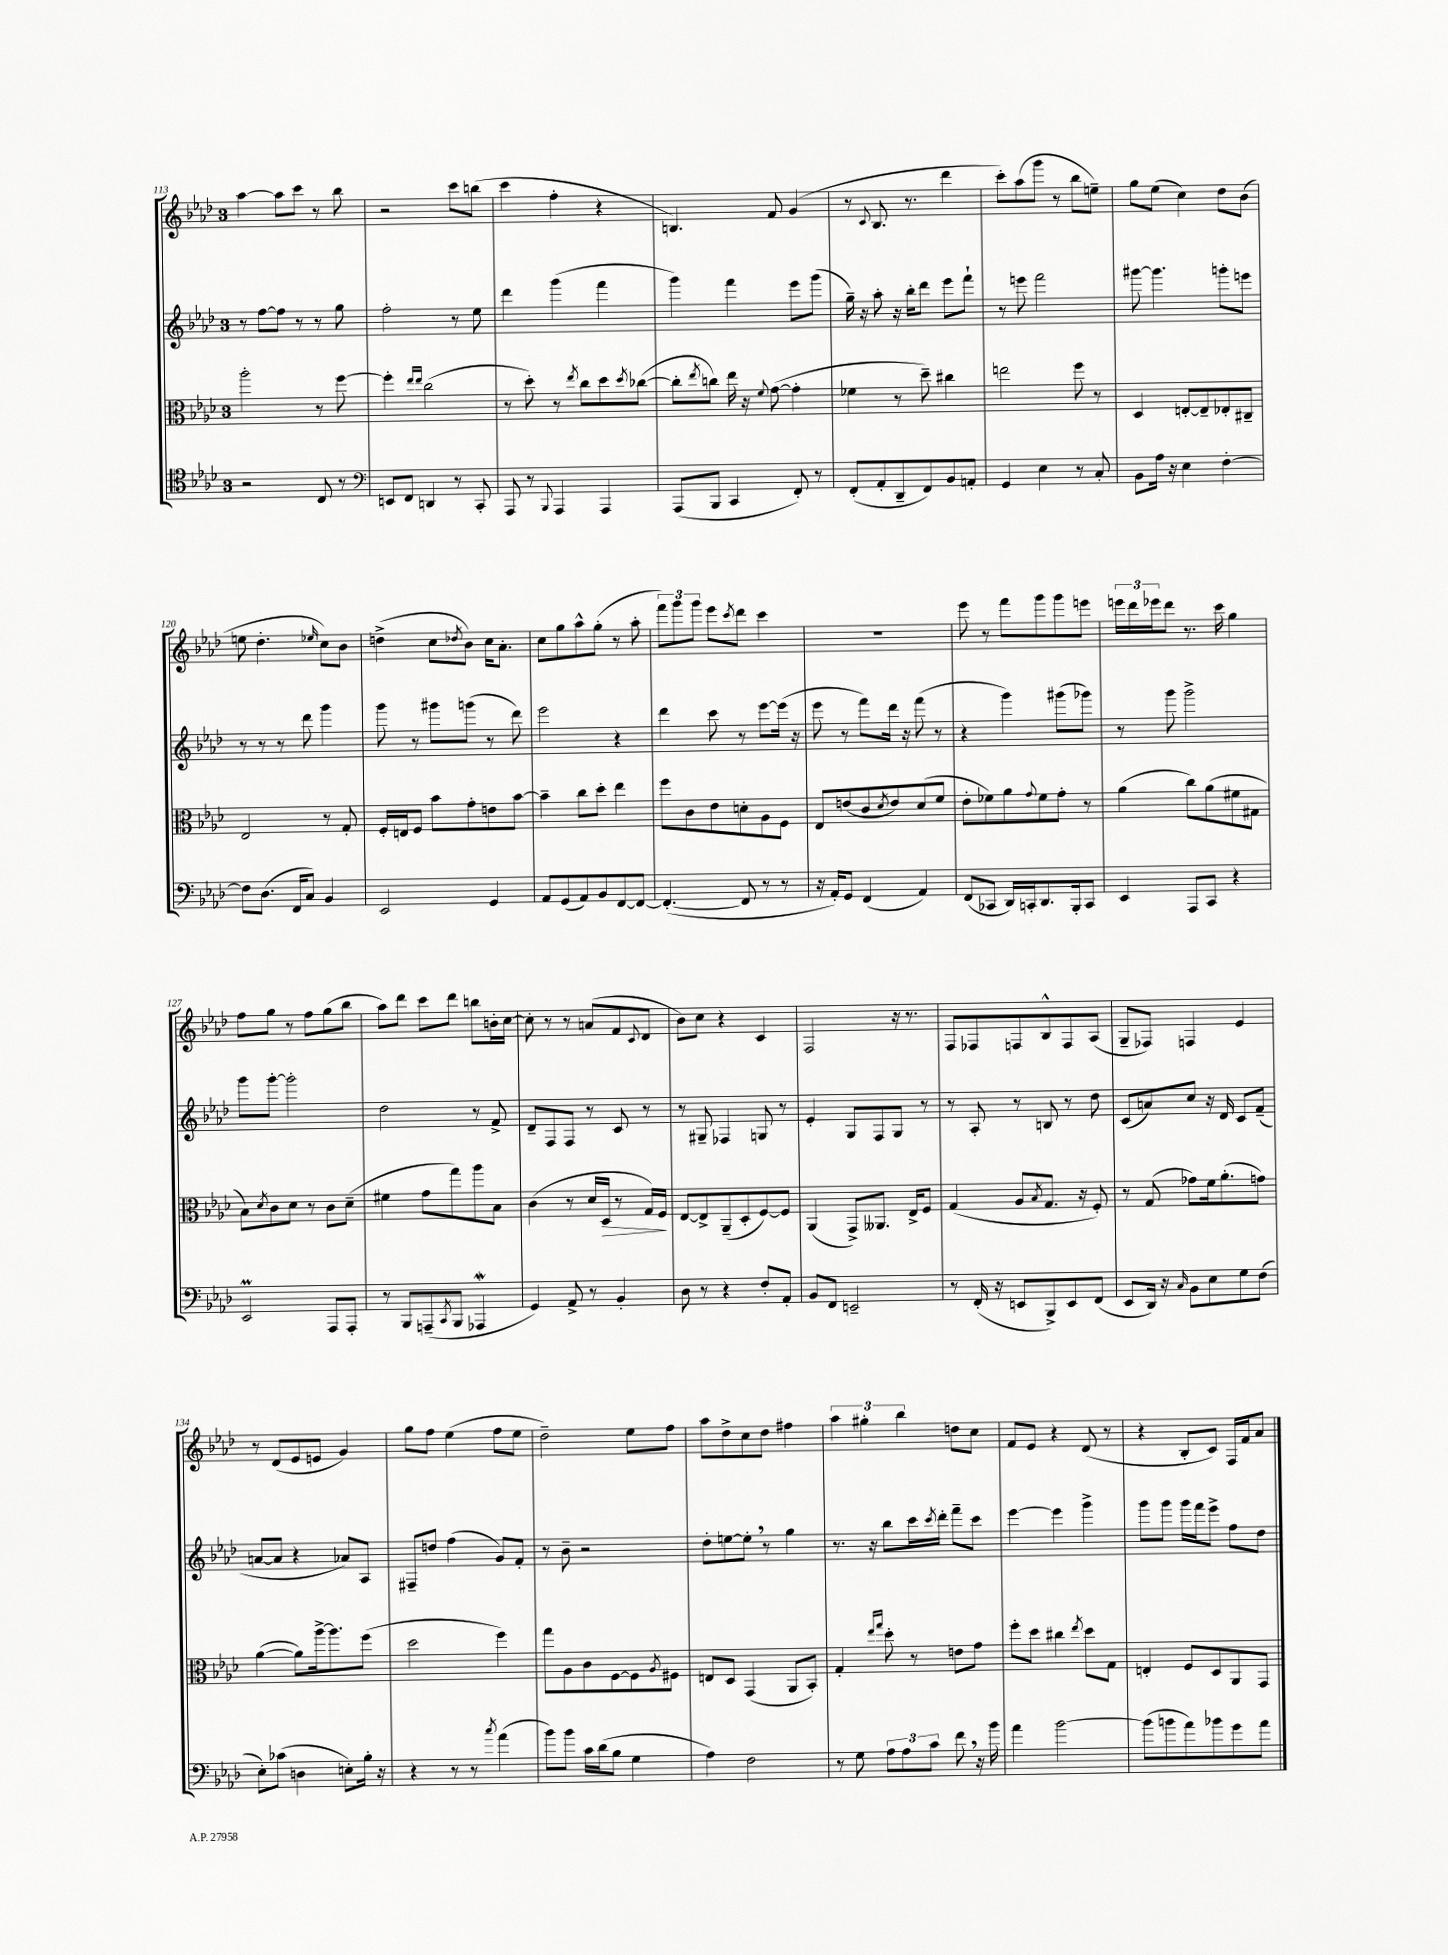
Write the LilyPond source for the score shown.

<<
\new StaffGroup <<
\new Staff = "s0" {
    \clef treble \key aes \major \once \override Staff.TimeSignature.style = #'single-digit \time 3/4
    aes''4~ aes''8 c'''8 r8 bes''8 |
    r2 c'''8 b''8( |
    c'''4 f''4-. r4 |
    b4.) f'8 g'4( |
    r8 \appoggiatura { c'8 } bes8. r8. des'''4 |
    c'''8-.) aes''8( g'''8 r8 bes''8 e''8--) |
    g''8 ees''8( c''4) des''8 bes'8( |
    e''8 des''4.-. \grace { ees''16 } c''8) bes'8 |
    d''4->( c''8 \acciaccatura { des''8 } bes'8) c''16 aes'8.-. |
    c''8 g''8 aes''8-^ g''8-.( r8 aes''8-. |
    \tuplet 3/2 { f'''8) g'''8 g'''8 } ees'''8 \acciaccatura { c'''8 } des'''8 c'''4 |
    R2. |
    ees'''8 r8 f'''8 g'''8 g'''8 e'''8 |
    \tuplet 3/2 { e'''16 des'''16 ees'''16 } des'''8 r8. c'''16 g''4 |
    f''8 g''8 r8 f''8 g''8( bes''8 |
    aes''8) des'''8 c'''8 des'''8 b''8 b'16-. c''16~ |
    c''8-. r8 r8 a'8( f'8 \appoggiatura { c'8 } des'8 |
    bes'8) c''8 r4 c'4 |
    f2 r16 r8. |
    f8 fes8 f8 bes8-^ f8 aes8( |
    g8-- fes8) f4 ees'4 |
    r8 des'8( ees'8 e'8 g'4) |
    g''8 f''8 ees''4( f''8 ees''8 |
    des''2--) ees''8 f''8 |
    aes''8 des''8-> c''8 des''8 fis''4 |
    \tuplet 3/2 { aes''4 gis''4-. bes''4 } d''8 c''8 |
    f'8 ees'8 r4 des'8( r8 |
    r4 bes8-. c'8) f16 f'16 aes'8 \bar "|." |
}
\new Staff = "s1" {
    \clef treble \key aes \major \once \override Staff.TimeSignature.style = #'single-digit \time 3/4
    r8 f''8~ f''8 r8 r8 g''8 |
    f''2-. r8 ees''8 |
    des'''4 g'''4( f'''4 |
    g'''4) f'''4 ees'''8 g'''8( |
    g''16--) r16 aes''8-. r16 bes''16-. des'''8 ees'''8 f'''8-! |
    r8 e'''8 f'''2 |
    gis'''8~ gis'''4. g'''8-. e'''8 |
    r8 r8 r8 des'''8 g'''4 |
    g'''8 r8 gis'''8 g'''8( r8 des'''8) |
    ees'''2 r4 |
    des'''4 c'''8 r8 ees'''8~ ees'''16( r16 |
    ees'''8 r8 f'''8) des'''16 r16 f'''8( r8 |
    r4 g'''4) gis'''8( ges'''8) |
    r8 g'''8 g'''2-> |
    g'''8 g'''8~-. g'''2-. |
    des''2 r8 f'8-> |
    des'8-- f8 f8 r8 c'8 r8 |
    r8 gis8-- fes4 g8 r8 |
    ees'4-. g8 f8 g8 r8 |
    r8 aes8-. r8 b8 r8 des''8 |
    c'8( a'8) c''8 r16 des'16 c'8 f'8--( |
    a'8~ a'8 r4 aes'8) aes8 |
    fis8-- d''8 f''4( g'8) f'8-. |
    r8 bes'8-- r2 |
    des''8-. e''8~ e''8-. \breathe r8 g''4 |
    r8. r16 bes''8 c'''16 \acciaccatura { c'''8 } des'''16-. f'''8-- c'''8 |
    ees'''4~ ees'''4 g'''4-> |
    g'''8 g'''8 g'''16 f'''16 ees'''8-> f''8 des''8 \bar "|." |
}
\new Staff = "s2" {
    \clef alto \key aes \major \once \override Staff.TimeSignature.style = #'single-digit \time 3/4
    aes''2-. r8 f''8~ |
    f''4-. \grace { ees''16 ees''16 } c''2( |
    r8 des''8-.) r8 \acciaccatura { ees''8 } c''8 des''8 \acciaccatura { des''8 } ces''8~( |
    ces''8-. \acciaccatura { ees''8 } c''8) ees''16 r16 \appoggiatura { f'8 } g'8~( g'4-. |
    fes'4 r8 des''8--) cis''4 |
    e''2 f''8 r8 |
    des4 e8~-. e8-- ees8-. cis8-- |
    ees2 r8 g8-. |
    f16-. e16 f8 bes'8 g'8-. e'8 bes'8~ |
    bes'4-- c''8 des''8-. ees''4 |
    f''8 c'8 ees'8 d'8-. aes8 f8 |
    ees8 e'8( c'8 \acciaccatura { des'8 } e'8) des'8( f'8 |
    ees'8-. fes'8) aes'8 \appoggiatura { g'8 } fes'8 g'8-. r8 |
    aes'4( c''8) aes'8( fis'8 gis8 |
    bes8) \acciaccatura { des'8 } c'8 des'8 r8 c'8 des'8--( |
    fis'4 g'8 g''8) aes''8 bes8 |
    c'4( r8 des'16 des16\> r8 g16) f16\! |
    ees8~ ees8-> aes,8--( des8-. f8~) f8 |
    aes,4( g,8->) aeses,8. ees16-> f8 |
    g4( aes8 \acciaccatura { bes8 } g8. r16 f8-.) |
    r8 g8( ges'8) f'16 aes'8.-.( g'8) |
    aes'4~( aes'8) aes''16~-> aes''8. f''8( |
    des''2 f''4) |
    g''8 aes8 c'8 f8~ f8 \acciaccatura { aes8 } fis8 |
    e8 des8 g,4( aes,8 bes,8-.) |
    g4-. \grace { ees''16 g''16 } des''8-. r8 e'8 g'8 |
    f''8-. des''8 cis''4 \acciaccatura { ees''8 } des''8 g8 |
    e4-. f8 des8 aes,8 g,8 \bar "|." |
}
\new Staff = "s3" {
    \clef tenor \key aes \major \once \override Staff.TimeSignature.style = #'single-digit \time 3/4
    r2 c8 r8 |
    \clef bass e,8 f,8 d,4 r8 c,8-. |
    aes,,8 r8 \appoggiatura { bes,,8 } aes,,4 aes,,4 |
    aes,,8( bes,,8 c,4 f,8-.) r8 |
    f,8-.( aes,8-. des,8-- f,8) bes,8 a,8-. |
    g,4 ees4 r8 c8-. |
    bes,8 aes16 r16 ees4 f4~-. |
    f8 des8.( f,16 c8) bes,4 |
    ees,2 g,4 |
    aes,8 g,8( aes,8) bes,8 f,8~ f,8~ |
    f,4.~-.( f,8 r8 r8 |
    r16 aes,16-.) g,8 f,4( aes,4) |
    f,8( ces,8 des,16) c,16-. des,8. bes,,16-. c,8 |
    ees,4 aes,,8 c,8 r4 |
    ees,2\prall aes,,8 aes,,8-. |
    r8 bes,,8 a,,8--( \acciaccatura { c,8 } bes,,8 aes,,4\mordent |
    g,4) aes,8-> r8 bes,4-. |
    des8 r8 r4 f8-. aes,8-. |
    bes,8 f,8 e,2-- |
    r8 f,16-.( r16 e,8 bes,,8->) e,8 f,8( |
    ees,8 des,16) r16 \grace { c16 } bes,8 ees8 g8 f8( |
    ees8-.) ces'8( d4 e8-.) bes16-. r16 |
    r4 r8 r8 \acciaccatura { c''8 } aes'4( |
    bes'8) bes'8 c'16 des'16( bes8 g4 |
    aes4) f2 |
    r8 g8 \tuplet 3/2 { aes8 aes8 c'8 } f'8 \breathe r16 bes'16 |
    aes'4 bes'2~ |
    bes'8( b'8 aes'8) bes'8 g'8 aes'8 \bar "|." |
}
>>
>>
\layout { \context { \Score currentBarNumber = #113 } }
